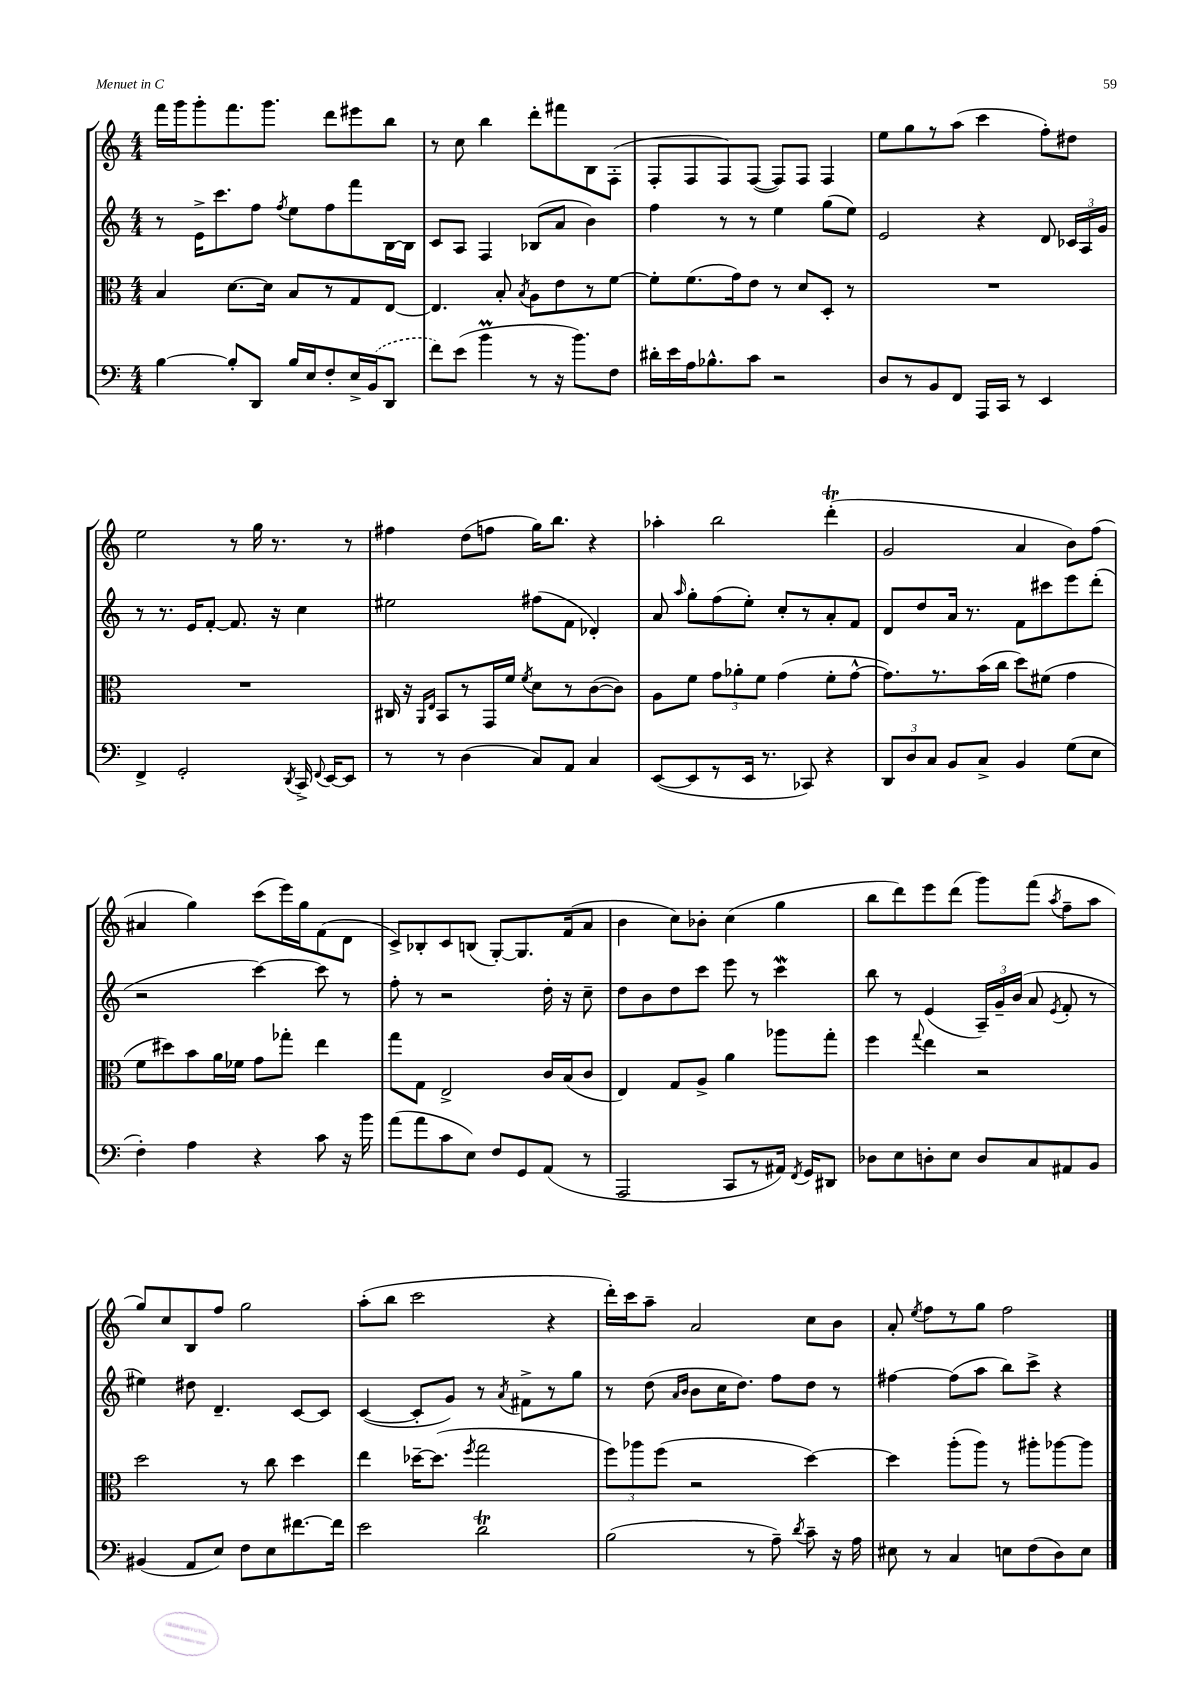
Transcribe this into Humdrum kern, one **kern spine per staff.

**kern	**kern	**kern	**kern
*part4	*part3	*part2	*part1
*staff4	*staff3	*staff2	*staff1
*clefF4	*clefC3	*clefG2	*clefG2
*k[]	*k[]	*k[]	*k[]
*M4/4	*M4/4	*M4/4	*M4/4
=121	=121	=121	=121
[4B\	4B/	8r	16fff\LL
.	.	.	16ggg\J
.	.	16e^\KL	8ggg'\
.	.	8.ccc\	.
8B'/L]	[8.d\L	.	8.fff\
8DD/J	.	8ff\J	.
.	16d\Jk]	.	8.ggg\J
.	.	8qff/	.
16B/LL	8B/L	8ee\L	.
16E/J	.	.	.
8F'/	8r	8ff\	8ddd\L
16E^/L	8G/	8fff\	8eee#X\
(16BB/J	.	.	.
8DD/J	[8E/J	[16B\L	8bb\J
.	.	16B\JJ]	.
=122	=122	=122	=122
8f\L)	4.E/]	8c/L	8r
(8e\J	.	8A/J	8cc\
4bm\	.	4F/	4bb\
.	8B'/	.	.
.	8qB/	.	.
8r	8A\L	(8B-X/L	8ddd'\L
16r	8e\	8a/J	8fff#X\
8.b\L)	.	.	.
.	8r	4b\)	8B\
8F\J	[8f\J	.	(8F'\J
=123	=123	=123	=123
16d#X'\LL	8f'\L]	4ff\	8F'/L
16e\	.	.	.
16A\J	(8.f\	.	8F/
8.B-X^^\	.	.	.
.	.	8r	8F/)
.	16g\k)	.	.
8c\J	8e\J	8r	([8F/J
2r	8r	4ee\	8F/L])
.	8d/L	.	8F/J
.	8D'/J	(8gg\L	4F/
.	8r	8ee\J)	.
=124	=124	=124	=124
8D/L	1r	2e/	8ee\L
8r	.	.	8gg\
8BB/	.	.	8r
8FF/J	.	.	(8aa\J
16AAA/LL	.	4r	4ccc\
16CC/JJ	.	.	.
8r	.	.	.
4EE/	.	8d/	8ff'\L)
.	.	24c-X/LL	8dd#X\J
.	.	24A/	.
.	.	24g/JJ	.
!!LO:LB:g=z
=125	=125	=125	=125
4FF^/	1r	8r	2ee\
.	.	8.r	.
2GG'/	.	.	.
.	.	16e/KL	.
.	.	[8f'/J	.
.	.	8.f/]	8r
.	.	.	16gg\
.	.	16r	8.r
8qDD/	.	.	.
16CC^/	.	4cc\	.
8qqFF/	.	.	.
[16EE/KL	.	.	.
8EE/J]	.	.	8r
=126	=126	=126	=126
8r	16C#X/	2ee#X\	4ff#X\
.	16r	.	.
.	16qqAA/LL	.	.
.	16qqE/JJ	.	.
8r	8BB/L	.	.
(4D\	8r	.	(8dd\L
.	16GG/L	.	8ffn\J
.	16f/JJ	.	.
.	8qf/	.	.
8C/L)	8d\L	(8ff#X\L	16gg\KL)
.	.	.	8.bb\J
8AA/J	8r	8f\J	.
4C/	([8c\	4d-X'/)	4r
.	8c\J])	.	.
=127	=127	=127	=127
([8EE/L	8A\L	8a/	4aa-X'\
.	.	16qqaa/	.
8EE/]	8f\J	8gg'\L	.
8r	12g\L	(8ff\	2bb\
.	12a-X'\	.	.
16EE/Jk	.	8ee'\J)	.
.	12f\J	.	.
8.r	.	.	.
.	(4g\	8cc'/L	.
8CC-X/)	.	8r	.
4r	8f'\L	8a'/	(4dddT'\
.	[8g^^\J	8f/J	.
=128	=128	=128	=128
12DD/L	8.g\L])	8d/L	2g/
12D/	.	.	.
.	.	8dd/	.
12C/J	.	.	.
.	8.r	.	.
8BB/L	.	16a/Jk	.
.	.	8.r	.
8C^/J	(16b\L	.	.
.	16cc\JJ	.	.
4BB/	8dd\L)	8f\L	4a/
.	(8f#X\J	8ccc#X\	.
(8G\L	4g\	8eee\	8b\L)
8E\J	.	(8ddd'\J	(8ff\J
!!LO:LB:g=z
=129	=129	=129	=129
4F'\)	8f\L	2r	4a#X/
.	8dd#X\)	.	.
4A\	8b\	.	4gg\)
.	16a\L	.	.
.	16f-X\JJ	.	.
4r	8g\L	[4ccc\)	(8ccc\L
.	8gg-X'\J	.	16eee\L)
.	.	.	16gg\J
8c\	4ee\	8ccc\]	(8f\
16r	.	8r	8d\J
16b\	.	.	.
=130	=130	=130	=130
(8a\L	8gg\L	8ff'\	8c^/L)
8a\	8G\J	8r	8B-X'/
8c\	2E^/	2r	8c/
8E\J)	.	.	(8Bn/J
8F/L	.	.	[8G'/L)
8GG/	.	.	8.G/]
(8AA/J	16c/LL	16dd'\	.
.	(16B/J	16r	(16f/k
8r	8c/J	8cc~\	8a/J
=131	=131	=131	=131
2AAA/	4E/)	8dd\L	4b\
.	.	8b\	.
.	8G/L	8dd\	8cc\L)
.	8A^/J	8ccc\J	8b-X'\J
8CC/L	4a\	8eee\	(4cc\
8r	.	8r	.
16AA#X/Jk)	8aa-X\L	4cccw\	4gg\
8qFF/	.	.	.
16GG/KL	.	.	.
8DD#X/J	8gg'\J	.	.
=132	=132	=132	=132
8D-X\L	4ff\	8bb\	8bb\L
8E\	.	8r	8ddd\)
.	8qqgg/	.	.
8Dn'\	4ee\	(4e/	8eee\
8E\J	.	.	(8ddd\J
8D/L	2r	24A~/LL)	8ggg\L)
.	.	24g~/	.
.	.	(24b/JJ	.
8C/	.	8a/	(8fff\J
.	.	8qe/	8qaa/
8AA#X/	.	8f'/	8ff~\L
8BB/J	.	8r	8aa\J
!!LO:LB:g=z
=133	=133	=133	=133
(4BB#X/	2dd\	4ee#X\)	8gg/L)
.	.	.	8cc/
8AA/L	.	8dd#X\	8B/
8E/J)	.	4.d~/	8ff/J
8F\L	8r	.	2gg\
8E\	8cc\	.	.
[8.f#X\	4dd\	[8c/L	.
.	.	8c/J]	.
16f#\Jk]	.	.	.
=134	=134	=134	=134
2e\	4ee\	([4c/	(8aa'\L
.	.	.	8bb\J
.	[16dd-X~\KL	8c'/L]	2ccc\
.	(8.dd-\J]	.	.
.	.	8g/J)	.
.	8qff/	.	.
2dT\	2gg\	8r	.
.	.	8qa/	.
.	.	8f#X^\L	.
.	.	8r	4r
.	.	8gg\J	.
=135	=135	=135	=135
(2B\	12ff\L)	8r	16ddd'\LL)
.	.	.	16ccc\J
.	12aa-X\	.	.
.	.	(8dd\	8aa~\J
.	(12ff\J	.	.
.	.	16qqa/LL	.
.	.	16qqb/JJ	.
.	2r	8b\L	2a/
.	.	16cc\K	.
.	.	8.dd\J)	.
8r	.	.	.
8A~\)	.	8ff\L	.
8qd/	.	.	.
8c~\	[4dd\)	8dd\J	8cc\L
16r	.	8r	8b\J
16A\	.	.	.
=136	=136	=136	=136
8E#X\	4dd\]	[4ff#X\	8a'/
.	.	.	8qee/
8r	.	.	8ff\L
4C/	(8aa'\L	(8ff#\L]	8r
.	8aa\J)	8aa\J	8gg\J
8En\L	8r	8bb\L)	2ff\
(8F\	8aa#X'\L	8ccc^\J	.
8D\)	[8aa-X\	4r	.
8E\J	8aa-\J]	.	.
==	==	==	==
*-	*-	*-	*-
